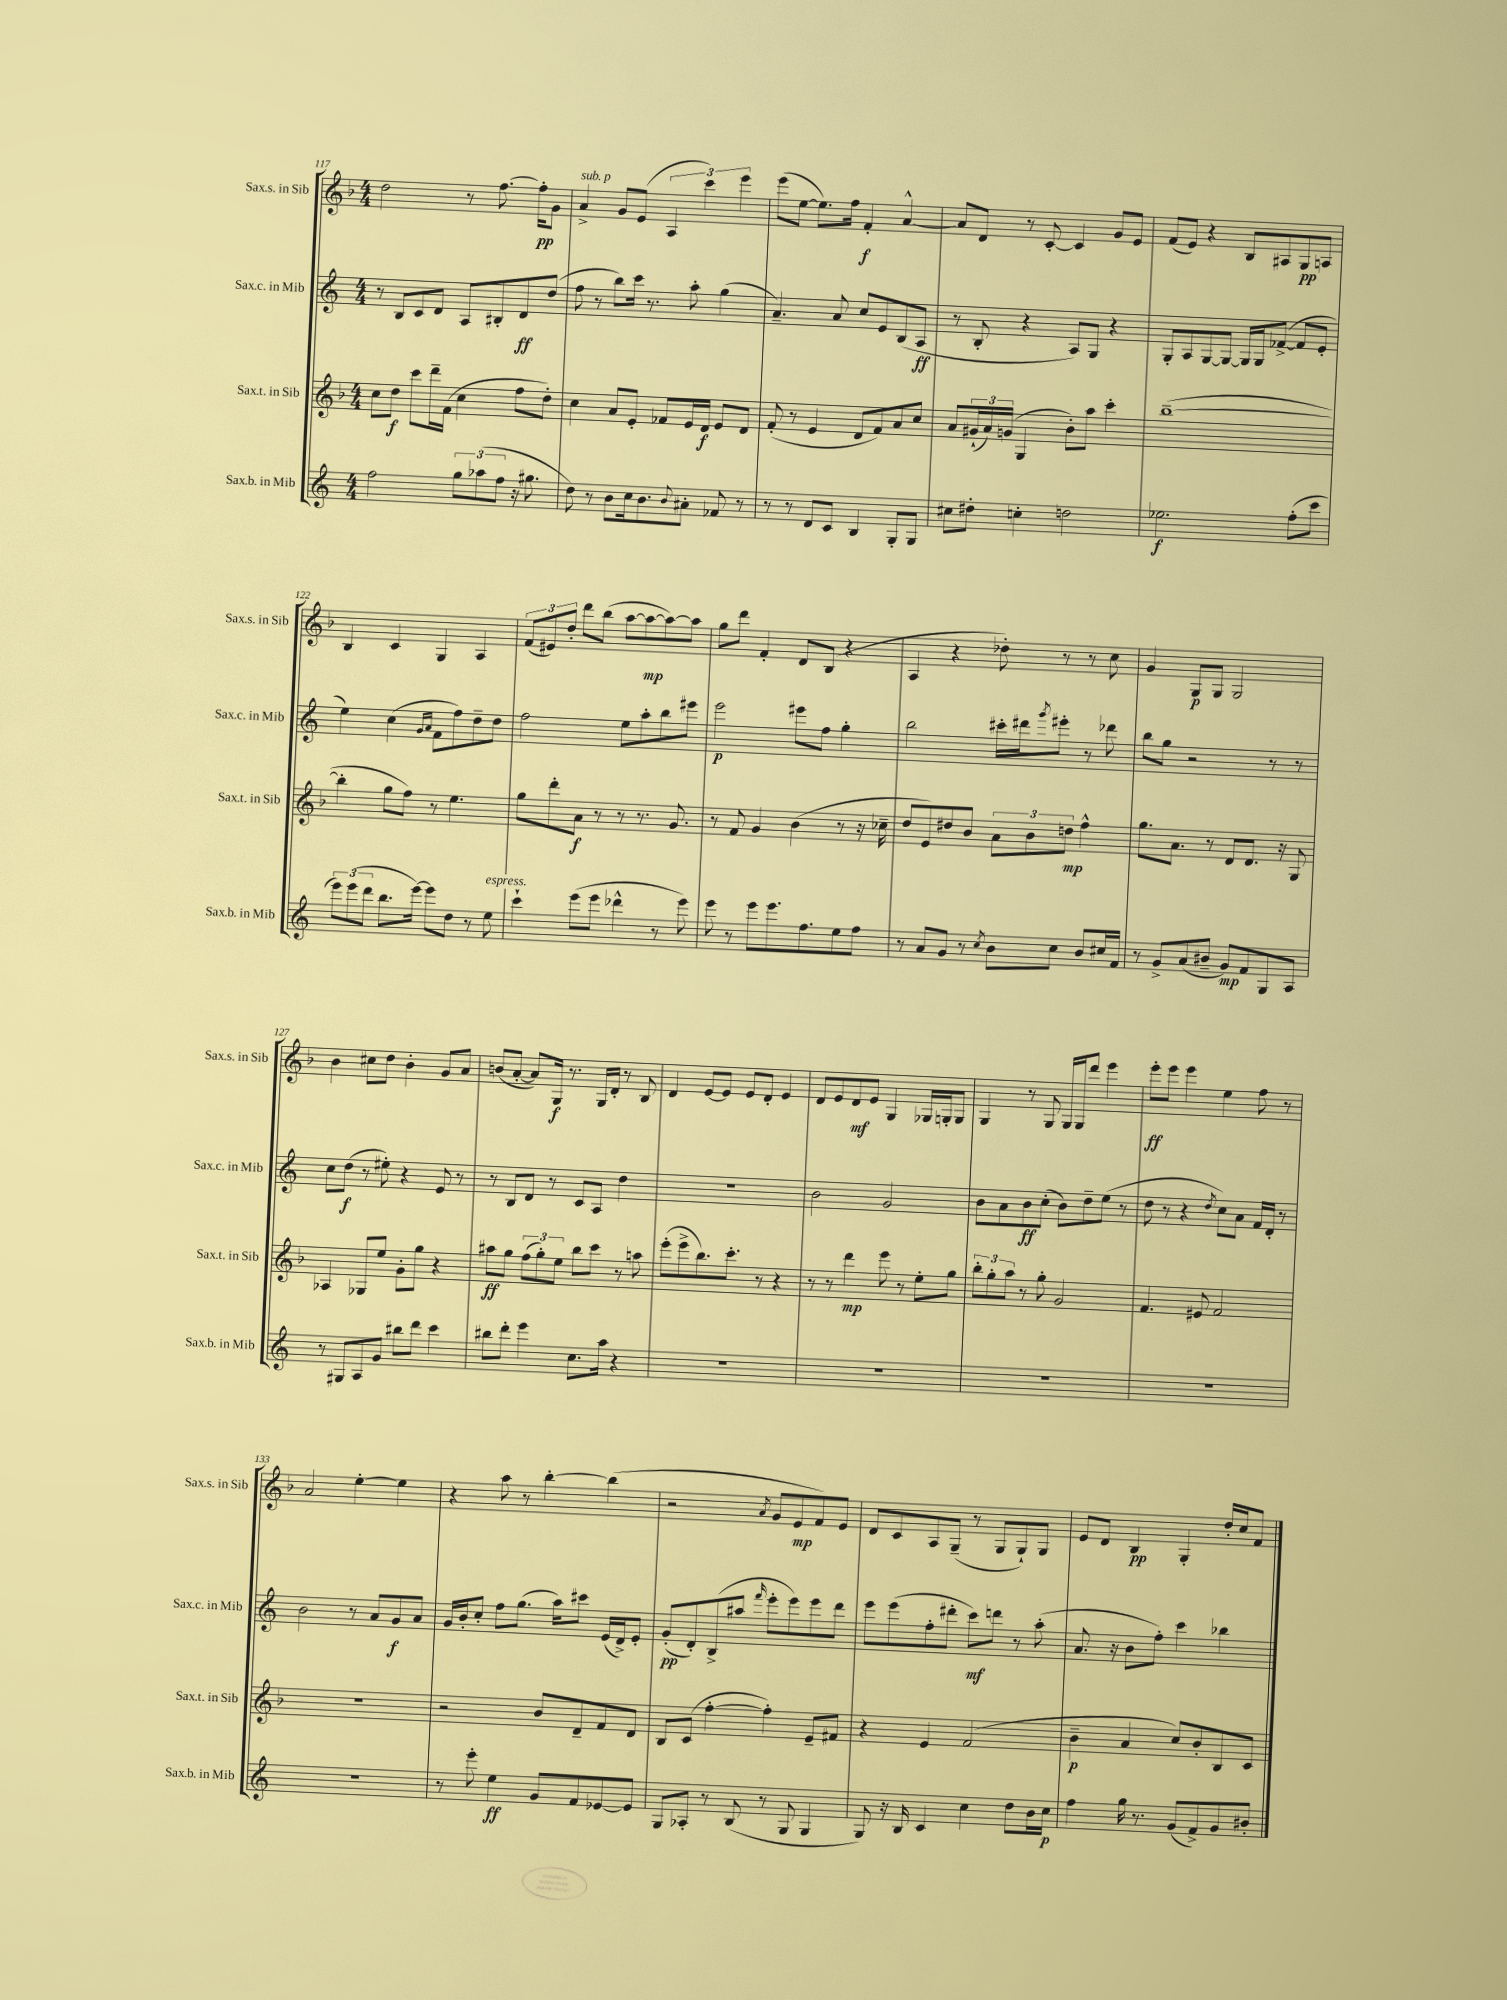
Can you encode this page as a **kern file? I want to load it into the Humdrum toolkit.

**kern	**kern	**kern	**kern
*staff4	*staff3	*staff2	*staff1
*clefG2	*clefG2	*clefG2	*clefG2
*k[]	*k[b-]	*k[]	*k[b-]
*M4/4	*M4/4	*M4/4	*M4/4
2ff	8cc	8r	2dd
.	8dd	8B	.
.	8ccc	8c	.
.	16ddd~	8d	.
.	(16f	.	.
12gg	4cc	8A	8r
(12aa-	.	.	.
.	.	8B#'	[8.ff
12ff	.	.	.
16r	8ff	8d	.
8.gg#	.	.	16ff']
.	8dd')	(8dd	8g
=	=	=	=
8dd)	4cc	8ff	4a^
8r	.	8r	.
8b	8a	8bb)	8g
16cc	8e'	16ccc	(8e
8.b	.	8.r	.
.	8f-	.	6A
8qqb	.	.	.
8a#'	16e	8aa'	.
.	.	.	6ccc)
.	16d	.	.
8f-	8e	(4gg	.
.	.	.	6eee
8r	8d	.	.
=	=	=	=
8r	(8f'	4.a~)	(8eee
8r	8r	.	[8ee
8d	4e	.	8.ee])
8c	.	8a	.
.	.	.	16ff
4B	8d	8cc	4f'
.	8f)	8e	.
8G'	8a	(8B	[4a^^
8G	8cc	8A	.
=	=	=	=
8cc#	8a	8r	8a]
8dd#'	(24g#`	8B'	8d
.	24a)	.	.
.	(24g	.	.
4cc'	4G	4r	8r
.	.	.	[8c'
2dd	8b-')	8A)	4c]
.	8aa	8G	.
.	4ccc'	4r	8g
.	.	.	8e
=	=	=	=
2.ee-	([1bb-~	8G'	(8f
.	.	8A	8e)
.	.	[8G	4r
.	.	8G_	.
.	.	16G]	8B-
.	.	16G	.
.	.	([8f-^	8A#
(8ff'	.	8f-]	8G
8ccc	.	8e'	8A
=	=	=	=
12eee)	4bb-']	4ee)	4B-
(12eee	.	.	.
12ddd	.	.	.
8.bb	8gg	(4cc	4c
.	8ff)	.	.
[16eee)	.	.	.
.	.	16qqg	.
.	.	16qqa	.
8eee]	8r	8f	4G
8dd	4.ee	8ff)	.
8r	.	8dd~	4A
8ee	.	8dd	.
=	=	=	=
4ccc`	8gg	2ff	(12f
.	.	.	12e#)
.	8ddd'	.	.
.	.	.	12dd'
(8eee	8a	.	8ddd
8eee	8r	.	(8bb-
4ddd-^^	8r	8ee	[8aa
.	8.r	8aa'	8aa_
8r	.	8bb	8aa_)
.	8.g	.	.
8eee)	.	8eee#	8aa]
=	=	=	=
8eee	8r	2eee	8gg
8r	8f	.	8ddd
8eee	4g	.	4f'
8.eee	.	.	.
.	(4b-	8eee#	8d
8.ff	.	.	.
.	.	8ff	(8B-
8ee	8r	4gg'	4r
8ff	16r	.	.
.	16cc-~	.	.
=	=	=	=
8r	8dd	2bb	4A
8a	8e)	.	.
8g	8dd#	.	4r
8r	8b-	.	.
8qcc	.	.	.
8b	12a	16ccc#'	8dd-')
.	.	16ddd#	.
.	12b-	.	.
.	.	8qggg	.
8cc	.	8eee#'	8r
.	12dd	.	.
8b	4ff^^	8r	8r
16cc#	.	8ddd-	8cc
16f	.	.	.
=	=	=	=
8r	8.gg	8bb	4g
8g^	.	8gg	.
.	8.a	.	.
(8a	.	2r	8G
8b#~	8r	.	8G
8g)	8d	.	2G
8f	8.d	.	.
8G	.	8r	.
.	16r	.	.
8A	8G	8r	.
=	=	=	=
8r	4A-	8cc	4b-
8G#	.	(8dd	.
8A	8G-	8r	8cc#
8g	8ee	8ee#')	8dd
8bb#	8g'	4r	4b-'
8ddd	8gg	.	.
4ccc	4r	8e	8g
.	.	8r	8a
=	=	=	=
8bb#	8aa#	8r	(8b
8ddd'	8gg	8B	[8a'
4eee	(12ff	8d	8a])
.	12gg')	.	.
.	.	8r	16G
.	12ee	.	.
.	.	.	8.r
8.cc	8bb-	8c	.
.	8ccc	8A	16G
16aa	.	.	16d'
4r	8r	4dd	8r
.	8aa	.	8B-
=	=	=	=
1r	(8eee'	1r	4d
.	8eee^	.	.
.	8.bb-)	.	[8e
.	.	.	8e]
.	8.ccc'	.	.
.	.	.	8e
.	8r	.	8d'
.	4r	.	4e
=	=	=	=
1r	8r	2b	8d
.	8r	.	8e
.	4ddd	.	8d
.	.	.	8e
.	8eee	2g	4G
.	8r	.	.
.	8ee'	.	16G-
.	.	.	16G'
.	8gg	.	8G
=	=	=	=
1r	12bb-'	8b	4G
.	12gg'	.	.
.	.	8a	.
.	12aa	.	.
.	8r	8b	8r
.	8gg'	(8cc'	8G
.	2g	8b)	16G
.	.	.	16G
.	.	8dd~	8ddd
.	.	(8ee	4eee
.	.	8r	.
=	=	=	=
1r	4.f	8dd	8eee'
.	.	8r	8eee
.	.	4r	4eee
.	8e#	.	.
.	.	8qdd	.
.	2f	8cc)	4ee
.	.	8a	.
.	.	16f	8ff
.	.	16d'	.
.	.	8r	8r
=	=	=	=
1r	1r	2b	2a
.	.	8r	[4ee'
.	.	8a	.
.	.	8g	4ee]
.	.	8a	.
=	=	=	=
8r	2r	16g	4r
.	.	16b'	.
8eee'	.	8cc'	.
4ee	.	8ff	8aa
.	.	(8.gg	8r
8g	8b-	.	[4bb-'
.	.	16aa)	.
8f	8d~	8ccc#	.
[8e-	8f	(16e	(4bb-]
.	.	16d^)	.
8e-]	8d	8e'	.
=	=	=	=
8G	8B-	(8g'	2r
8A-'	(8c	8d')	.
8r	[4ff'	(8B^	.
(8B	.	8aa#	.
.	.	16qqfff	8qa
8r	4ff'])	8eee'	8g
8G	.	8eee)	8e
4G	8e~	8eee	8f)
.	8f#	8ddd	8e
=	=	=	=
8G)	4r	8eee	8d
16r	.	(8eee	8c
16B	.	.	.
4c	4e	8ff'	8A
.	.	8ddd#'	(8G~
4cc	(2f	8ccc)	8r
.	.	8ddd	8G
8dd	.	8r	8G`)
16b	.	(8aa'	8G
16cc	.	.	.
=	=	=	=
4ff	4b-~	8.a	8e
.	.	.	8d
.	.	16r	.
16gg	4a	8b	4B-
8.r	.	.	.
.	.	8ff')	.
(8g	8cc)	4ccc	4G'
8f^)	8b-'	.	.
8g	8B-	4bb-	16dd'
.	.	.	16cc
8b#'	8c	.	8f
==	==	==	==
*-	*-	*-	*-
